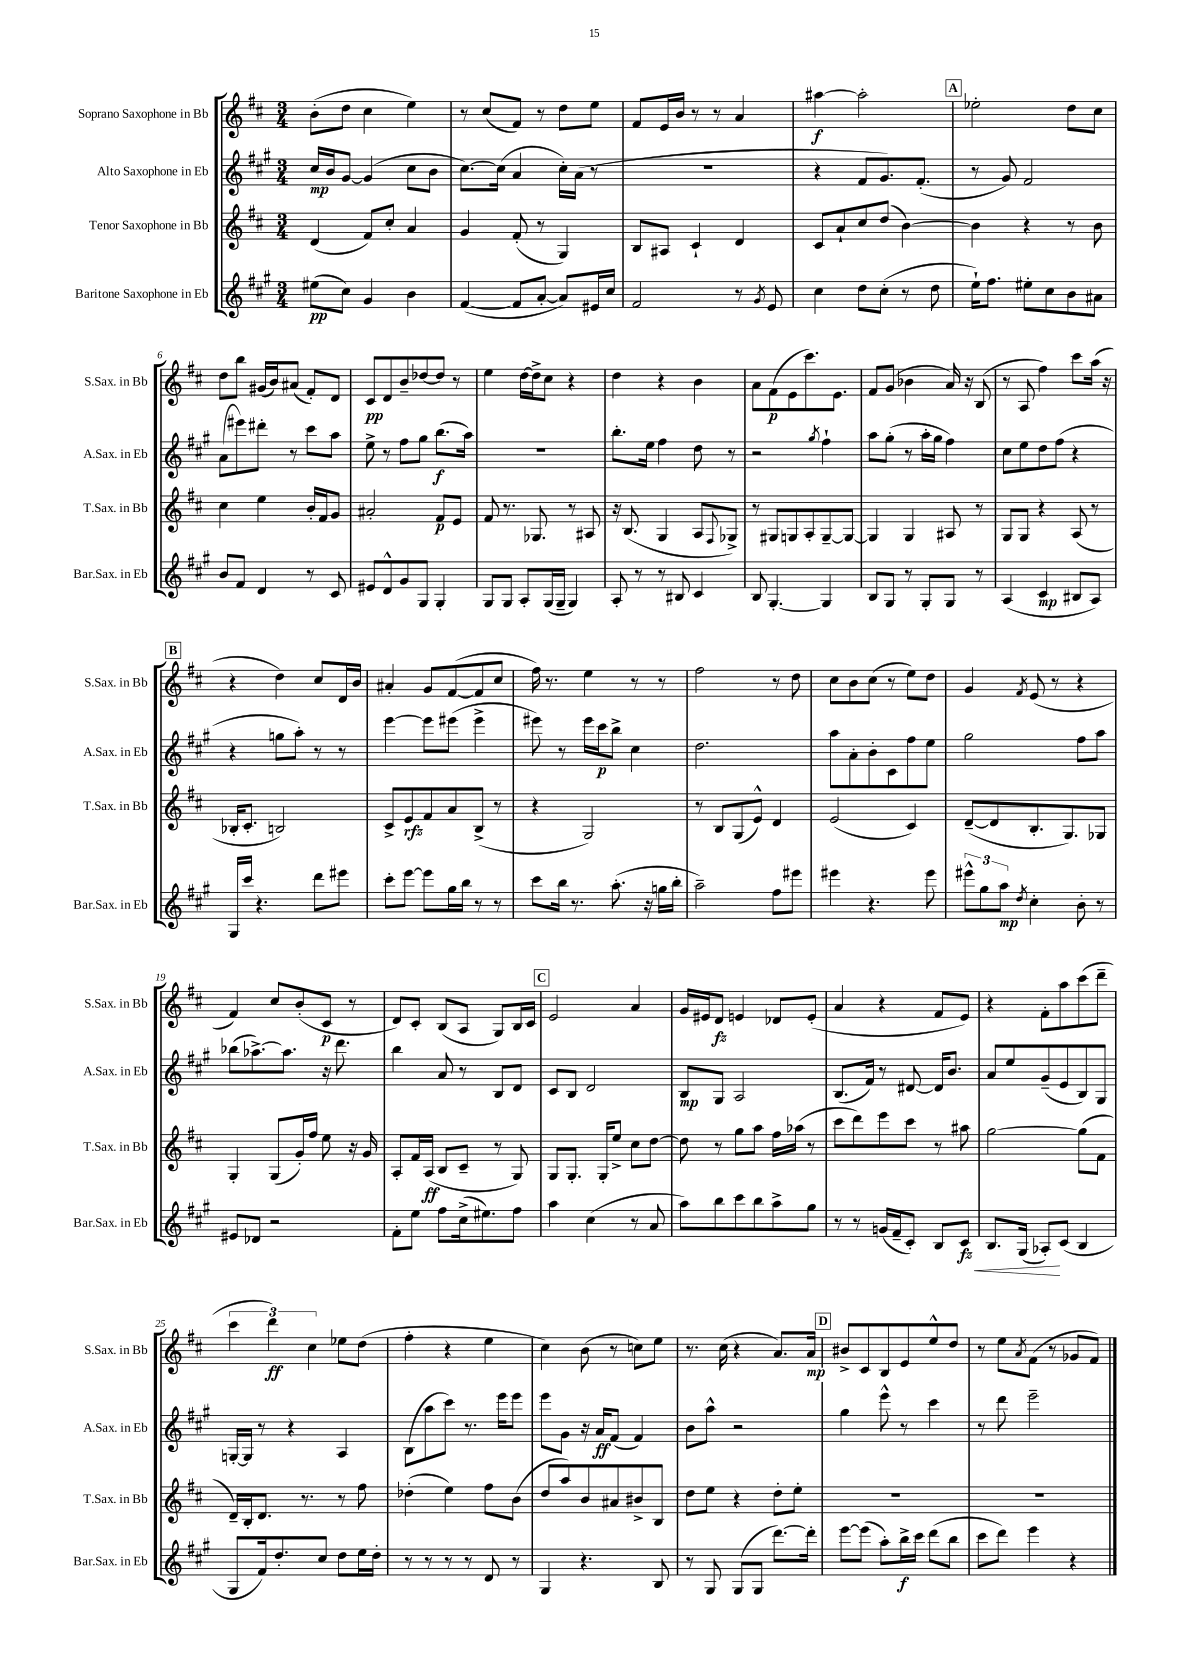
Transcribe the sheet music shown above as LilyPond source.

<<
\new StaffGroup <<
\new Staff = "s0" \with { instrumentName = "Soprano Saxophone in Bb" shortInstrumentName = "S.Sax. in Bb" } {
    \clef treble \key d \major \numericTimeSignature \time 3/4
    b'8-.( d''8 cis''4 e''4) |
    r8 cis''8( fis'8) r8 d''8 e''8 |
    fis'8 e'16 b'16 r8 r8 a'4 |
    ais''4~\f ais''2-. |
    \mark \markup { \box "A" } ees''2-. d''8 cis''8 |
    d''8 b''8 gis'16( b'16) ais'8( fis'8-.) d'8 |
    cis'8\pp d'8 b'8-- des''8~ des''8 r8 |
    e''4 d''16~ d''16-> cis''8 r4 |
    d''4 r4 b'4 |
    a'8 fis'8\p( e'8 cis'''8.) e'8. |
    fis'8 g'8( bes'4 a'16) r16 b8( |
    r8 a8 fis''4) cis'''8 a''16( r16 |
    \mark \markup { \box "B" } r4 d''4) cis''8 d'16 b'16 |
    ais'4-. g'8 fis'8~( fis'8 cis''8 |
    fis''16) r8. e''4 r8 r8 |
    fis''2 r8 d''8 |
    cis''8 b'8 cis''8( r8 e''8) d''8 |
    g'4 \acciaccatura { fis'8 } e'8( r8 r4 |
    fis'4) cis''8 b'8-.( cis'8\p r8 |
    d'8) cis'8-. b8( a8 g8) b16 cis'16 |
    \mark \markup { \box "C" } e'2 a'4 |
    g'16 eis'16 d'8\fz e'4 des'8 e'8-.( |
    a'4 r4 fis'8 e'8) |
    r4 fis'8-. a''8 cis'''8( d'''8-- |
    \tuplet 3/2 { cis'''4 d'''4\ff) cis''4 } ees''8 d''8( |
    fis''4-. r4 e''4 |
    cis''4) b'8( r8 c''8) e''8 |
    r8. cis''16( r4 a'8.) a'16\mp |
    \mark \markup { \box "D" } bis'8-> cis'8 b8 e'8 e''8-^ d''8 |
    r8 e''8 \acciaccatura { a'8 } fis'8( r8 ges'8 fis'8) \bar "|." |
}
\new Staff = "s1" \with { instrumentName = "Alto Saxophone in Eb" shortInstrumentName = "A.Sax. in Eb" } {
    \clef treble \key a \major \numericTimeSignature \time 3/4
    cis''16\mp b'16 gis'8~ gis'4( cis''8 b'8 |
    cis''8.~) cis''16( a'4 cis''16-.) a'16( r8 |
    R2. |
    r4 fis'8 gis'8.) fis'8.-.( |
    \mark \markup { \box "A" } r8 gis'8) fis'2 |
    a'8( eis'''8) dis'''8-. r8 cis'''8 a''8 |
    e''8-> r8 fis''8 gis''8 b''8.\f( a''16) |
    R2. |
    b''8.-. e''16 fis''4 d''8 r8 |
    r2 \acciaccatura { gis''8 } fis''4-! |
    a''8 gis''8-.( r8 a''16-. gis''16 fis''4) |
    cis''8 e''8 d''8 fis''8( r4 |
    \mark \markup { \box "B" } r4 g''8 a''8-.) r8 r8 |
    e'''4~ e'''8 eis'''8( eis'''4-> |
    eis'''8) r8 eis'''16 cis'''16\p b''8-> cis''4 |
    d''2. |
    a''8 a'8-. b'8-. cis'8 fis''8 e''8 |
    gis''2 fis''8 a''8 |
    bes''8( aes''8.~->) aes''8. r16 d'''8. |
    b''4 a'8 r8 b8 d'8 |
    \mark \markup { \box "C" } cis'8 b8 d'2 |
    b8\mp gis8 a2 |
    b8.( fis'16) r8 dis'8~ dis'16 b'8. |
    a'8 e''8 gis'8--( e'8 b8) gis8 |
    g16~-. g16 r8 r4 a4 |
    b8( a''8 cis'''8) r8. e'''16 e'''8 |
    e'''8 gis'8 r16 a'16\ff fis'8( fis'4) |
    b'8 a''8-^ r2 |
    \mark \markup { \box "D" } gis''4 e'''8-^ r8 cis'''4 |
    r8 d'''8 e'''2-- \bar "|." |
}
\new Staff = "s2" \with { instrumentName = "Tenor Saxophone in Bb" shortInstrumentName = "T.Sax. in Bb" } {
    \clef treble \key d \major \numericTimeSignature \time 3/4
    d'4( fis'8) cis''8-. a'4 |
    g'4 fis'8-.( r8 g4) |
    b8 ais8 cis'4-! d'4 |
    cis'8 a'8-! cis''8 d''8( b'4~) |
    \mark \markup { \box "A" } b'4 r4 r8 b'8 |
    cis''4 e''4 b'16-. fis'16 g'8 |
    ais'2-. fis'8\p e'8 |
    fis'8 r8. ges8. r8 ais8 |
    r16 b8.( g4 a8 \appoggiatura { fis8 } ges8->) |
    r8 gis8 g8 a8-. g8~-- g8~ |
    g4 g4 ais8 r8 |
    g8 g8 r4 a8( r8 |
    \mark \markup { \box "B" } bes16-. cis'8.-. b2) |
    cis'8-> e'8\rfz fis'8 a'8 b8->( r8 |
    r4 g2) |
    r8 b8 g8( e'8-^) d'4 |
    e'2( cis'4) |
    d'8~--( d'8 b8.-. g8.) ges8 |
    g4-. g8( g'16-.) fis''16 e''8 r16 g'16 |
    a8-. fis'16 a16\ff( b8 cis'8-- r8 g8) |
    \mark \markup { \box "C" } g8 g8.-. g16-. e''8-> cis''8 d''8~ |
    d''8 r8 g''8 a''8 fis''16 aes''16( r8 |
    cis'''8 d'''8) e'''8 cis'''8 r8 ais''8 |
    g''2~ g''8( fis'8 |
    d'16--) b16-. d'8. r8. r8 fis''8 |
    des''4-.( e''4) fis''8 b'8( |
    d''8 a''8) b'8 ais'8 bis'8-> b8 |
    d''8 e''8 r4 d''8-. e''8-. |
    \mark \markup { \box "D" } R2. |
    R2. \bar "|." |
}
\new Staff = "s3" \with { instrumentName = "Baritone Saxophone in Eb" shortInstrumentName = "Bar.Sax. in Eb" } {
    \clef treble \key a \major \numericTimeSignature \time 3/4
    eis''8\pp( cis''8) gis'4 b'4 |
    fis'4~( fis'8 a'8~-. a'8) eis'16 cis''16 |
    fis'2 r8 \acciaccatura { gis'8 } e'8 |
    cis''4 d''8 cis''8-.( r8 d''8 |
    \mark \markup { \box "A" } e''16-!) fis''8. eis''8-. cis''8 b'8 ais'8 |
    b'8 fis'8 d'4 r8 cis'8 |
    eis'8 d'8-^ gis'8 gis8 gis4-. |
    gis8 gis8 a8-. gis16( gis16-- gis4) |
    a8-. r8 r8 bis8 cis'4 |
    b8 gis4.~-. gis4 |
    b8 gis8 r8 gis8-. gis8 r8 |
    a4( cis'4\mp bis8 a8) |
    \mark \markup { \box "B" } gis16 cis'''16 r4. d'''8 eis'''8 |
    cis'''8-. e'''8~ e'''8 gis''16 b''16 r8 r8 |
    cis'''8 b''16 r8. a''8.-.( r16 g''16 b''16-. |
    a''2--) fis''8 eis'''8 |
    eis'''4 r4. eis'''8 |
    \tuplet 3/2 { eis'''8-^ gis''8 a''8\mp } \acciaccatura { d''8 } cis''4-. b'8-. r8 |
    eis'8 des'8 r2 |
    fis'8-. e''8 fis''8 cis''16->( eis''8.) fis''8 |
    \mark \markup { \box "C" } a''4 cis''4( r8 a'8 |
    a''8) b''8 cis'''8 b''8 a''8-> gis''8 |
    r8 r8 g'16( fis'16-- cis'8-.) b8 cis'8\fz\< |
    b8. gis16( aes8-.\!) cis'8( b4 |
    gis8 fis'16) d''8.-. cis''8 d''8 e''16 d''16-. |
    r8 r8 r8 r8 d'8 r8 |
    gis4 r4. b8 |
    r8 gis8 gis8( gis8 d'''8.~) d'''16-. |
    \mark \markup { \box "D" } e'''8~ e'''8( a''8-.) b''16->\f cis'''16 d'''8( b''8 |
    cis'''8 d'''8) e'''4 r4 \bar "|." |
}
>>
>>
